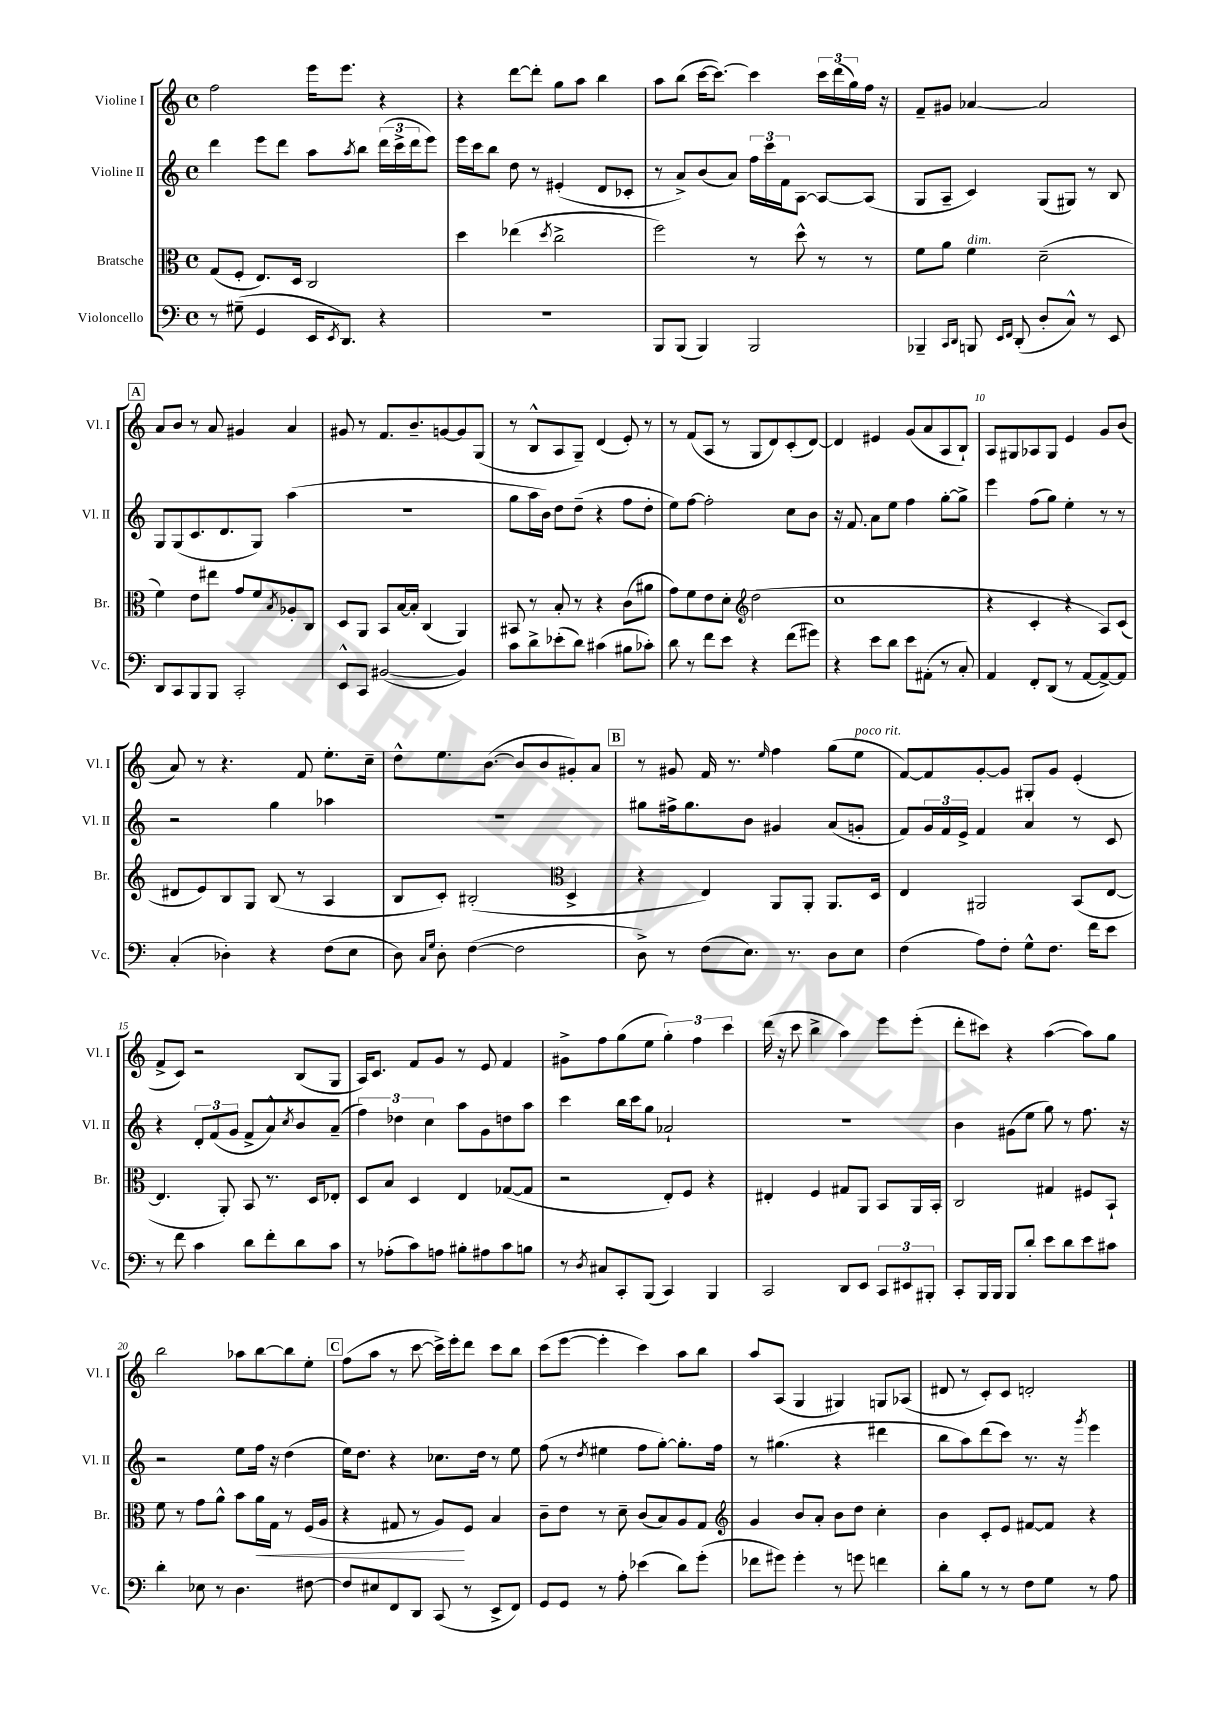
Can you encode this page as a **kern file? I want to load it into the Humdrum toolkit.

**kern	**kern	**dynam	**kern	**kern
*part4	*part3	*part3	*part2	*part1
*staff4	*staff3	*staff3	*staff2	*staff1
*I"Violoncello	*I"Bratsche	*	*I"Violine II	*I"Violine I
*I'Vc.	*I'Br.	*	*I'Vl. II	*I'Vl. I
*clefF4	*clefC3	*	*clefG2	*clefG2
*k[]	*k[]	*	*k[]	*k[]
*M4/4	*M4/4	*	*M4/4	*M4/4
*met(c)	*met(c)	*	*met(c)	*met(c)
=1	=1	=1	=1	=1
8r	(8G/L	.	4ddd\	2ff\
(8G#X~\	8F'/J	.	.	.
4GG/	8.E/L)	.	8eee\L	.
.	.	.	8ddd\J	.
.	16D/Jk	.	.	.
16EE/KL	2C/	.	8aa\L	16eee\KL
8qEE/	.	.	.	.
8.DD/J)	.	.	.	8.eee\J
.	.	.	8qaa/	.
.	.	.	8bb\J	.
4r	.	.	(24ddd\LL	4r
.	.	.	24ccc^\	.
.	.	.	24ddd\J	.
.	.	.	8eee\J)	.
=2	=2	=2	=2	=2
1r	4dd\	.	16eee\LL	4r
.	.	.	16ccc\J	.
.	.	.	8bb\J	.
.	(4ee-X\	.	8dd\	[8ddd\L
.	.	.	8r	8ddd'\J]
.	8qdd/	.	.	.
.	2cc^\	.	(4e#X'/	8gg\L
.	.	.	.	8aa\J
.	.	.	8d/L	4bb\
.	.	.	8c-X'/J	.
=3	=3	=3	=3	=3
8BBB/L	2ff\)	.	8r	8aa\L
(8BBB/J	.	.	8a^/L)	(8bb\J
4BBB/)	.	.	(8b/	[16ccc\KL
.	.	.	.	8.ccc\J_)
.	.	.	8a/J)	.
2BBB/	8r	.	24ff\LL	4ccc\]
.	.	.	24ccc\	.
.	.	.	24f\J	.
.	8dd^^\	.	[8A\J	.
.	8r	.	8A/L_	24ccc\LL
.	.	.	.	(24ddd\
.	.	.	.	24gg\)
.	8r	.	(8A/J]	16ff\JJ
.	.	.	.	16r
=4	=4	=4	=4	=4
4BBB-X~/	8f\L	.	8G/L	8f~/L
.	8a\J	.	8A~/J	8g#X/J
16qqCC/LL	.	.	.	.
16qqDD/JJ	.	.	.	.
!	!LO:TX:a:i:t=dim.	!	!	!
8BBBn/	4f\	.	4c/)	[4a-X/
16qqEE/LL	.	.	.	.
16qqFF/JJ	.	.	.	.
(8DD'/	.	.	.	.
8D'/L	(2d~\	.	(8G/L	2a-/]
8C^^/J)	.	.	8G#X/J)	.
8r	.	.	8r	.
8EE/	.	.	8B/	.
!!LO:LB:g=z
!!LO:REH:place=s1:t=A
=5	=5	=5	=5	=5
8DD/L	4f\)	.	8G/L	8a/L
8CC/	.	.	(8G/	8b/J
8BBB/	8e\L	.	8.c/	8r
8BBB/J	8ee#X\J	.	.	8a/
.	.	.	8.d/	.
2CC'/	8g/L	.	.	4g#X/
.	8f/	.	8G/J)	.
.	8qB/	.	.	.
.	8A-X'/	.	(4aa\	4a/
.	8C/J	.	.	.
=6	=6	=6	=6	=6
8EE^^/L	8D/L	.	1r	8g#X/
8CC/J	8AA/J	.	.	8r
([2BB#X/	8BB/L	.	.	8.f/L
.	[16B/L	.	.	.
.	16B'/JJ]	.	.	8.b~/
.	(4C/	.	.	.
.	.	.	.	[8gn/
4BB#/])	4AA/)	.	.	8g/]
.	.	.	.	(8G/J
=7	=7	=7	=7	=7
8c\L	8BB#X/	.	8gg\L	8r
8d^\	8r	.	16aa\L	8B^^/L
.	.	.	16b\JJ)	.
(8e-X'\	8B'/	.	8dd\L	8A/
8d\J)	8r	.	(8dd~\J	8G~/J)
(4c#X\	4r	.	4r	(4d/
8B#X\L	(8c\L	.	8ff\L	8e'/)
8c-X'\J)	8a#X\J	.	8dd'\J	8r
=8	=8	=8	=8	=8
8d\	8g\L)	.	8ee\L)	8r
8r	8f\	.	[8ff\J	(8f/L
8f\L	8e\	.	2ff'\]	8A/J
8e\J	8d'\J	.	.	8r
*	*clefG2	*	*	*
4r	(2dd\	.	.	8G/L
.	.	.	.	8d/)
(8f\L	.	.	8cc\L	(8c'/
8g#X\J)	.	.	8b\J	[8d/J)
=9	=9	=9	=9	=9
4r	1cc	.	16r	4d/]
.	.	.	8.f/	.
8e\L	.	.	8a\L	4e#X/
8d\J	.	.	8ee\J	.
8e\L	.	.	4ff\	(8g/L
(8AA#X'\J	.	.	.	8a/
8r	.	.	[8gg'\L	8A/
8C'/)	.	.	8gg^\J]	8B`/J)
=10	=10	=10	=10	=10
4AA/	4r	.	4eee\	8A/L
.	.	.	.	8G#X/
8FF'/L	4c'/	.	(8ff\L	8A-X/
(8DD/J	.	.	8gg\J)	8G#/J
8r	4r	.	4ee'\	4e/
[8AA/L	.	.	.	.
8AA^/_)	8A/L)	.	8r	8g/L
8AA/J]	(8c/J	.	8r	(8b/J
!!LO:LB:g=z
=11	=11	=11	=11	=11
(4C'/	8d#X/L	.	2r	8a/)
.	8e/)	.	.	8r
4D-X'\)	8B/	.	.	4.r
.	8G/J	.	.	.
4r	(8B/	.	4gg\	.
.	8r	.	.	8f/
(8F\L	4A/	.	4aa-X\	8.ee'\L
8E\J	.	.	.	.
.	.	.	.	16cc~\Jk
=12	=12	=12	=12	=12
8D\)	8B/L	.	1r	8dd^^\L
16qqC/LL	.	.	.	.
16qqG/JJ	.	.	.	.
8D'\	8c'/J)	.	.	8.ee\
([4F\	(2B#X'/	.	.	.
.	.	.	.	([8.b\J
2F\]	.	.	.	8b/L]
.	.	.	.	8b/
*	*clefC3	*	*	*
.	4D^/	.	.	8g#X'/)
.	.	.	.	8a/J
!!LO:REH:place=s1:t=B
=13	=13	=13	=13	=13
8D^\)	4r	.	8gg#X\L	8r
8r	.	.	16ff#X^\k	8g#X/
.	.	.	8.gg#\	.
(8F\L	4E/)	.	.	16f/
.	.	.	.	8.r
8.E\J)	.	.	8b\J	.
.	.	.	.	16qqee/
.	8AA/L	.	4g#X/	4ff\
8.r	.	.	.	.
.	8AA'/J	.	.	.
8D\L	8.AA/L	.	(8a/L	(8gg\L
!	!	!	!	!LO:TX:a:i:t=poco rit.
8E\J	.	.	8gn'/J	8ee\J
.	16D/Jk	.	.	.
=14	=14	=14	=14	=14
(4F\	4E/	.	8f/L)	[8f/L)
.	.	.	24g/L	8f/]
.	.	.	24f/	.
.	.	.	24e^/JJ	.
8A\L)	2AA#X/	.	4f/	[8g'/
8F'\J	.	.	.	8g/J]
8G^^\L	.	.	4a/	8G#X'/L
8.F\J	.	.	.	8g/J
.	(8BB/L	.	8r	(4e'/
16f\KL	.	.	.	.
8e\J	[8E/J	.	8c/	.
!!LO:LB:g=z
=15	=15	=15	=15	=15
8r	4.E/]	.	4r	8f^/L
8f\	.	.	.	8c/J)
4c\	.	.	12d'/L	2r
.	.	.	(12f/	.
.	8AA'/)	.	.	.
.	.	.	12g/J	.
8d\L	8BB/	.	8f^/L	.
8f'\	8.r	.	8a^^/)	.
.	.	.	8qcc/	.
8d\	.	.	8b/	(8B/L
.	16D/KL	.	.	.
8c\J	8E-X'/J	.	(8a~/J	8G/J
=16	=16	=16	=16	=16
8r	8D/L	.	6ff\)	16A/KL)
.	.	.	.	8.c/J
(8A-X'\L	8B/J	.	.	.
.	.	.	6dd-X\	.
8c\)	4D/	.	.	8f/L
.	.	.	6cc\	.
8An\J	.	.	.	8g/J
8B#X'\L	4E/	.	8aa\L	8r
8A#X\	.	.	8g\	8e/
8c\	([8G-X/L	.	8ddn\	4f/
8Bn\J	8G-/J]	.	8aa\J	.
=17	=17	=17	=17	=17
8r	2r	.	4ccc\	8g#X^\L
8qD/	.	.	.	.
8C#X/L	.	.	.	8ff\
8CC'/	.	.	16bb\LL	(8gg\
.	.	.	16ccc\J	.
(8BBB/J	.	.	8gg\J	8ee\J
4CC/)	8E'/L)	.	2a-X`/	6gg'\)
.	8F/J	.	.	.
.	.	.	.	6ff\
4BBB/	4r	.	.	.
.	.	.	.	6ccc\
=18	=18	=18	=18	=18
2CC/	4E#X'/	.	1r	(16ddd\
.	.	.	.	16r
.	.	.	.	8ccc\
.	4F/	.	.	4bb^\
8DD/L	8G#X/L	.	.	4aa\)
8EE/J	8AA/J	.	.	.
12CC/L	8BB/L	.	.	8eee\L
12EE#X/	.	.	.	.
.	16AA/L	.	.	(8eee'\J
12BBB#X'/J	.	.	.	.
.	16BB'/JJ	.	.	.
=19	=19	=19	=19	=19
8CC'/L	2C/	.	4b\	8ddd'\L
16BBB/L	.	.	.	8ccc#X\J)
16BBB/JJ	.	.	.	.
8BBB/L	.	.	(8g#X\L	4r
8d'/J	.	.	8ee\J	.
8e\L	4G#X/	.	8gg\)	([4aa\
8d\	.	.	8r	.
8e\	8F#X/L	.	8.ff\	8aa\L])
8c#X\J	8BB`/J	.	.	8gg\J
.	.	.	16r	.
!!LO:LB:g=z
=20	=20	=20	=20	=20
4d'\	8f\	.	2r	2bb\
.	8r	.	.	.
8E-X\	8g\L	.	.	.
8r	8a^^\J	.	.	.
4.D\	8b\L	.	8ee\L	8aa-X\L
!	!	!LO:HP:b	!	!
.	16a\L	<	16ff\Jk	[8bb\
.	16G\JJ	.	16r	.
.	8r	.	(4dd\	8bb\]
[8F#X\	(16F/LL	.	.	8ee'\J
.	16A/JJ	.	.	.
!!LO:REH:place=s1:t=C
=21	=21	=21	=21	=21
8F#/L]	4r	.	16ee\KL)	(8ff\L
.	.	.	8.dd\J	.
8E#X/	.	.	.	8aa\J
8FF/	8G#X/	.	4r	8r
8DD/J	8r	.	.	[8ccc\
(8CC/	8A/L)	.	8.cc-X\L	16ccc^\LL])
.	.	.	.	16eee'\J
8r	8F/J	[	.	8ddd\J
.	.	.	16dd\Jk	.
8EE^/L	4B/	.	8r	8ccc\L
8FF/J)	.	.	8ee\	8bb\J
=22	=22	=22	=22	=22
8GG/L	8c~\L	.	(8ff\	(8ccc\L
8GG/J	8e\J	.	8r	[8eee\J
.	.	.	8qdd/	.
8r	8r	.	4ee#X\	4eee'\]
8A'\	8d~\	.	.	.
(4e-X\	(8c/L	.	8ff\L	4ccc\)
.	8B/)	.	[8gg'\J)	.
8d\L)	8A/	.	8.gg'\L]	8aa\L
(8g'\J	8G/J	.	.	8bb\J
.	.	.	16ff\Jk	.
=23	=23	=23	=23	=23
*	*clefG2	*	*	*
8f-X\L	4g/	.	8r	8aa/L
8g#X\J)	.	.	(4.gg#X\	(8A/J
4g#'\	8b/L	.	.	4G/
.	8a'/J	.	.	.
8r	8b\L	.	4r	4G#X/)
8gn\	8dd\J	.	.	.
4fn\	4cc'\	.	4ddd#X\	8Gn/L
.	.	.	.	(8A-X/J
=24	=24	=24	=24	=24
8d'\L	4b\	.	8bb\L	8d#X/
8B\J	.	.	8aa\)	8r
8r	8c'/L	.	(8ddd\	8c'/L)
8r	8e/J	.	8ccc\J)	8c/J
8F\L	[8f#X/L	.	8.r	2dn'/
8G\J	8f#/J]	.	.	.
.	.	.	16r	.
.	.	.	8qggg/	.
8r	4r	.	4eee\	.
8A\	.	.	.	.
==	==	==	==	==
*-	*-	*-	*-	*-
